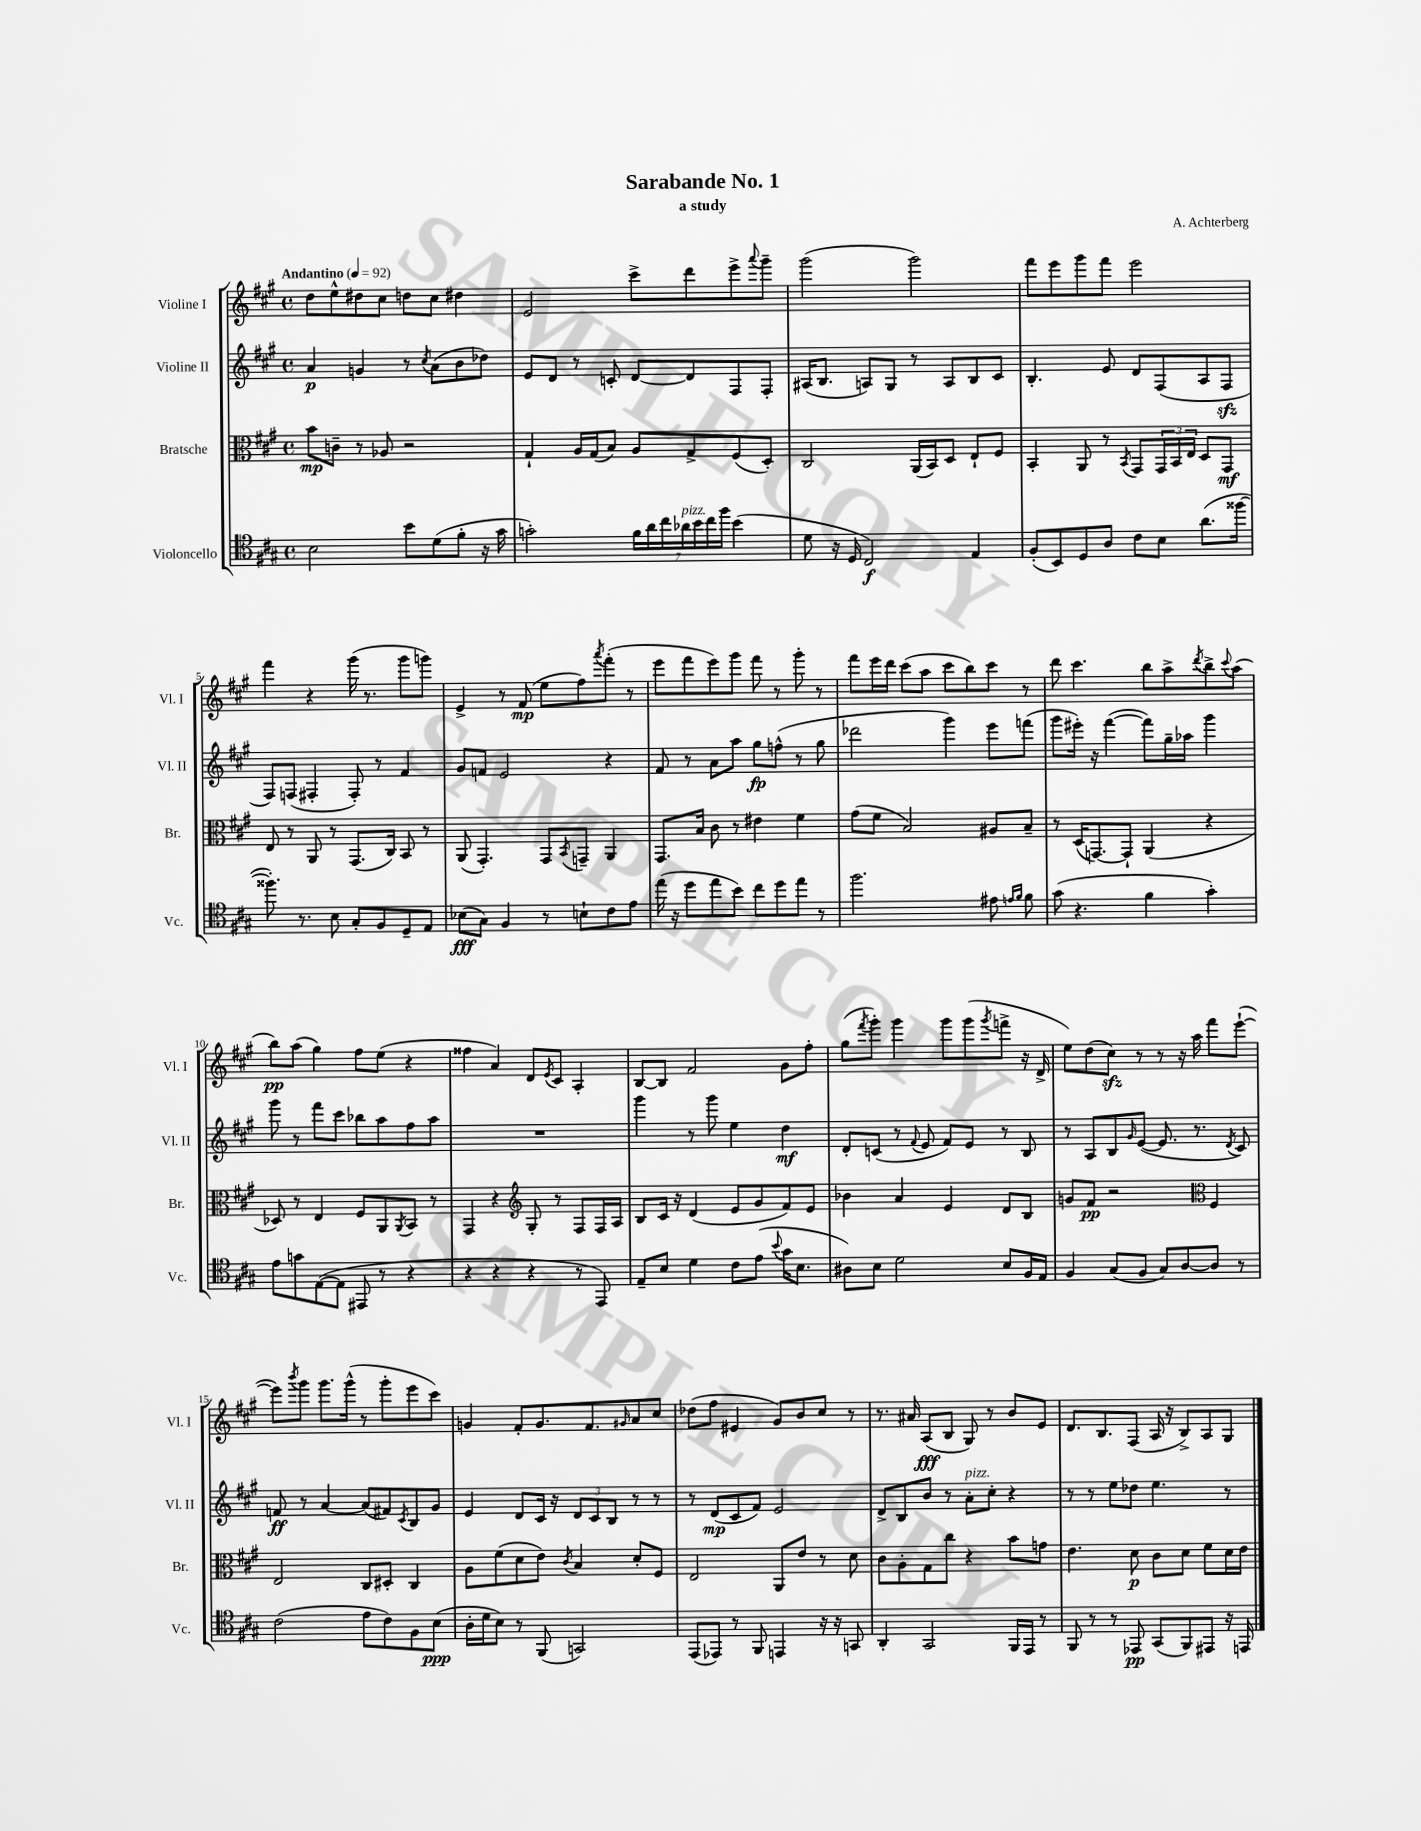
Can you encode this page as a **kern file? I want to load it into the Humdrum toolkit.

**kern	**dynam	**kern	**dynam	**kern	**dynam	**kern	**dynam
*part4	*part4	*part3	*part3	*part2	*part2	*part1	*part1
*staff4	*staff4	*staff3	*staff3	*staff2	*staff2	*staff1	*staff1
*I"Violoncello	*	*I"Bratsche	*	*I"Violine II	*	*I"Violine I	*
*I'Vc.	*	*I'Br.	*	*I'Vl. II	*	*I'Vl. I	*
*clefC4	*	*clefC3	*	*clefG2	*	*clefG2	*
*k[f#c#g#]	*	*k[f#c#g#]	*	*k[f#c#g#]	*	*k[f#c#g#]	*
*M4/4	*	*M4/4	*	*M4/4	*	*M4/4	*
*met(c)	*	*met(c)	*	*met(c)	*	*met(c)	*
*MM92	*	*MM92	*	*MM92	*	*MM92	*
=1	=1	=1	=1	=1	=1	=1	=1
!	!	!	!	!	!	!LO:TX:a:B:t=Andantino	!
2B\	.	8b\L	mp	4a/	p	8dd\L	.
.	.	8cn~\J	.	.	.	8ee^^\	.
.	.	8r	.	4gn/	.	8dd#X\	.
.	.	8A-X/	.	.	.	8cc#\J	.
8b\L	.	2r	.	8r	.	8ddn\L	.
.	.	.	.	8qcc#/	.	.	.
(8d\	.	.	.	(8a\L	.	8cc#\J	.
8f#'\J	.	.	.	8b\	.	4dd#X\	.
16r	.	.	.	8dd-X\J)	.	.	.
16g#\	.	.	.	.	.	.	.
=2	=2	=2	=2	=2	=2	=2	=2
2gn'\)	.	4G#`/	.	8e/L	.	2e/	.
.	.	.	.	8d/J	.	.	.
.	.	16A/LL	.	8r	.	.	.
.	.	(16G#/J	.	.	.	.	.
.	.	8B/J)	.	8cn'/	.	.	.
28f#\LL	.	8A/L	.	[8d/L	.	8ccc#^\L	.
28a\	.	.	.	.	.	.	.
28cc#\	.	.	.	.	.	.	.
!LO:TX:a:i:t=pizz.	!	!	!	!	!	!	!
28a-X\	.	.	.	.	.	.	.
.	.	8G#^/	.	8d/]	.	8ddd\	.
28b\	.	.	.	.	.	.	.
28cc#\	.	.	.	.	.	.	.
28ff#\JJ	.	.	.	.	.	.	.
(4b\	.	(8F#/	.	8F#/	.	8eee^\	.
.	.	.	.	.	.	8qqaaa/	.
.	.	8D'/J)	.	8F#'/J	.	8ggg#~\J	.
=3	=3	=3	=3	=3	=3	=3	=3
8d\	.	2C#/	.	(16A#X/KL	.	(2ggg#\	.
.	.	.	.	8.B/J	.	.	.
16r	.	.	.	.	.	.	.
16D/	.	.	.	.	.	.	.
2C#/)	f	.	.	8An/L)	.	.	.
.	.	.	.	8G#/J	.	.	.
.	.	(16AA/LL	.	8r	.	2ggg#\)	.
.	.	16BB/J)	.	.	.	.	.
.	.	8D/J	.	8A/L	.	.	.
4E/	.	8E`/L	.	8B/	.	.	.
.	.	8F#/J	.	8c#/J	.	.	.
=4	=4	=4	=4	=4	=4	=4	=4
(8F#'/L	.	4BB'/	.	4.B'/	.	8fff#\L	.
8BB/)	.	.	.	.	.	8eee\	.
8D/	.	8AA/	.	.	.	8ggg#\	.
8A/J	.	8r	.	8e/	.	8fff#\J	.
.	.	8qBB/	.	.	.	.	.
8c#\L	.	8GG#/L	.	8d/L	.	2eee\	.
8B\J	.	24GG#/L	.	(8F#/	.	.	.
.	.	24BB/	.	.	.	.	.
.	.	24E/JJ	.	.	.	.	.
(8.a\L	.	8D/L	.	8A/	.	.	.
.	.	8GG#/J	mf	8F#zz/J	.	.	.
[16ff##X\Jk	.	.	.	.	.	.	.
!!LO:LB:g=z
=5	=5	=5	=5	=5	=5	=5	=5
8.ff##X'\])	.	8E/	.	8F#/L)	.	4fff#\	.
.	.	8r	.	(8Fn/J	.	.	.
8.r	.	.	.	.	.	.	.
.	.	8AA/	.	4F#X'/	.	4r	.
8B\	.	8r	.	.	.	.	.
8G#'/L	.	(8.GG#/L	.	8F#'/)	.	(16ggg#\	.
.	.	.	.	.	.	8.r	.
8F#/	.	.	.	8r	.	.	.
.	.	16C#/Jk)	.	.	.	.	.
8D~/	.	8BB/	.	4f#/	.	8ggg#\L	.
8E/J	.	8r	.	.	.	8gggn\J)	.
=6	=6	=6	=6	=6	=6	=6	=6
(8B-X\L	fff	(8AA/	.	8g#/L	.	4e^/	.
8G#\J)	.	4.GG#'/)	.	8fn/J	.	.	.
4F#/	.	.	.	2e/	.	8r	.
.	.	.	.	.	.	(8f#/	mp
8r	.	8GG#/L	.	.	.	8ee\L	.
.	.	8qBB/	.	.	.	.	.
8Bn`\L	.	8GGn~/J	.	.	.	8ff#\)	.
.	.	.	.	.	.	8qaaa/	.
8c#\	.	4AA/	.	4r	.	(8fff#'\J	.
8e\J	.	.	.	.	.	8r	.
=7	=7	=7	=7	=7	=7	=7	=7
(16ee\	.	8.GG#/L	.	8f#/	.	8eee\L	.
16r	.	.	.	.	.	.	.
8dd\L	.	.	.	8r	.	8fff#\	.
.	.	16B/Jk	.	.	.	.	.
8ee\	.	8c#\	.	8a\L	.	8eee\)	.
8b\J)	.	8r	.	8aa\J	.	8ggg#\J	.
8cc#\L	.	4e#X\	.	8gg#\L	fp	8fff#\	.
8dd\	.	.	.	(8ffn^^\J	.	8r	.
8ee\J	.	4f#\	.	8r	.	8ggg#'\	.
8r	.	.	.	8gg#\	.	8r	.
=8	=8	=8	=8	=8	=8	=8	=8
2.ff#\	.	(8g#\L	.	2ddd-X\	.	8fff#\L	.
.	.	8f#\J	.	.	.	16eee\L	.
.	.	.	.	.	.	16ddd\JJ	.
.	.	2B/)	.	.	.	(8ccc#\L	.
.	.	.	.	.	.	8aa\J	.
.	.	.	.	4ggg#\)	.	8ccc#\L	.
.	.	.	.	.	.	8bb\)	.
8e#X\	.	8A#X/L	.	8eee\L	.	8ccc#\J	.
16qqen/LL	.	.	.	.	.	.	.
16qqf#/JJ	.	.	.	.	.	.	.
8f#\	.	8B~/J	.	(8fffn\J	.	8r	.
=9	=9	=9	=9	=9	=9	=9	=9
(8g#\	.	8r	.	8ggg#\L	.	8ddd\	.
4.r	.	(16D/KL	.	16eee#X'\Jk)	.	4.ccc#\	.
.	.	[8.GGn/)	.	16r	.	.	.
.	.	.	.	([4fff#\	.	.	.
.	.	8GG`/J]	.	.	.	.	.
4f#\	.	(4AA/	.	8fff#\L])	.	8bb\L	.
.	.	.	.	16gg#~\L	.	8aa^\	.
.	.	.	.	16aa-X\JJ	.	.	.
.	.	.	.	.	.	8qddd/	.
4g#'\)	.	4r	.	4ggg#\	.	8bb^\	.
.	.	.	.	.	.	8qqccc#/	.
.	.	.	.	.	.	(8aa\J	.
!!LO:LB:g=z
=10	=10	=10	=10	=10	=10	=10	=10
8e\L	.	8D-X/)	.	8ggg#\	.	8bb\L)	pp
8gn\	.	8r	.	8r	.	(8aa\J	.
([8E\	.	4E/	.	8fff#\L	.	4gg#\)	.
8E\J]	.	.	.	8ccc#\J	.	.	.
8EE#X/	.	8F#/L	.	8bb-X\L	.	8ff#\L	.
8r	.	8AA/	.	8aa\	.	(8ee\J	.
.	.	8qAA/	.	.	.	.	.
4r	.	8BB/J	.	8ff#\	.	4r	.
.	.	8r	.	8aa\J	.	.	.
=11	=11	=11	=11	=11	=11	=11	=11
4r	.	4GG#/	.	1r	.	4ff##X\	.
4r	.	4r	.	.	.	4a/)	.
*	*	*clefG2	*	*	*	*	*
4r	.	8G#'/	.	.	.	8d/L	.
.	.	.	.	.	.	8qe/	.
.	.	8r	.	.	.	8c#/J	.
8r	.	8F#/L	.	.	.	4A'/	.
8EE/)	.	16F#/L	.	.	.	.	.
.	.	16A/JJ	.	.	.	.	.
=12	=12	=12	=12	=12	=12	=12	=12
8E~/L	.	8B/L	.	4ggg#\	.	[8B/L	.
8B/J	.	16c#/Jk	.	.	.	8B/J]	.
.	.	16r	.	.	.	.	.
4d\	.	(4d/	.	8r	.	2f#/	.
.	.	.	.	8ggg#\	.	.	.
8c#\L	.	8e/L	.	4ee\	.	.	.
(8e\J	.	8g#/	.	.	.	.	.
8qqb/	.	.	.	.	.	.	.
16g#\KL	.	8f#/)	.	4dd\	mf	8g#\L	.
8.B\J	.	.	.	.	.	.	.
.	.	8e/J	.	.	.	8ff#'\J	.
=13	=13	=13	=13	=13	=13	=13	=13
8A#X\L)	.	4b-X\	.	8d'/L	.	(8gg#\L	.
.	.	.	.	.	.	8qfff#/	.
8B\J	.	.	.	(8cn/J	.	8ggg#'\J)	.
2d\	.	4a/	.	8r	.	4ggg#\	.
.	.	.	.	8qqf#/	.	.	.
.	.	.	.	8e/	.	.	.
.	.	4e/	.	8f#/L)	.	8ggg#\L	.
.	.	.	.	8e/J	.	(8ggg#\	.
.	.	.	.	.	.	8qggg#/	.
8B/L	.	8d/L	.	8r	.	8fffn^\J	.
16F#/L	.	8B/J	.	8B/	.	16r	.
16E/JJ	.	.	.	.	.	16d^/	.
=14	=14	=14	=14	=14	=14	=14	=14
4F#/	.	8gn/L	.	8r	.	8ee\L)	.
.	.	8f#/J	pp	8A/L	.	(8dd\	.
(8G#/L	.	2r	.	8B/	.	8cc#zz\J)	.
.	.	.	.	16qqg#/	.	.	.
8F#/J	.	.	.	([8e/J	.	8r	.
8G#/L)	.	.	.	8.e/]	.	8r	.
[8A/	.	.	.	.	.	16r	.
.	.	.	.	8.r	.	16aa\	.
*	*	*clefC3	*	*	*	*	*
8A/J]	.	4F#/	.	.	.	8fff#\L	.
.	.	.	.	8qd/	.	.	.
8r	.	.	.	8c#/)	.	([8eee`\J	.
!!LO:LB:g=z
=15	=15	=15	=15	=15	=15	=15	=15
(2c#\	.	2E/	.	8fn/	ff	8eee\L])	.
.	.	.	.	.	.	8qbbb/	.
.	.	.	.	8r	.	8ggg#\J	.
.	.	.	.	[4a/	.	8.ggg#\L	.
.	.	.	.	.	.	(16ggg#^^\Jk	.
8e\L	.	8C#/L	.	(8a/L]	.	8r	.
8c#\)	.	8D#X'/J	.	8f#X/)	.	8ggg#'\L	.
.	.	.	.	8qc#/	.	.	.
8F#\	.	4C#/	.	8B/	.	8eee\	.
(8B\J	ppp	.	.	8g#/J	.	8ccc#\J)	.
=16	=16	=16	=16	=16	=16	=16	=16
16A'\LL	.	8A\L	.	4e/	.	4gn/	.
16d\J	.	.	.	.	.	.	.
8B\J)	.	(8f#\	.	.	.	.	.
8r	.	8d\	.	8d/L	.	8f#'/L	.
(8FF#/	.	8e\J)	.	16c#/Jk	.	8.g/	.
.	.	.	.	16r	.	.	.
.	.	8qc#/	.	.	.	.	.
2GGn/)	.	4B/	.	12d/L	.	.	.
.	.	.	.	.	.	8.f#/	.
.	.	.	.	12c#/	.	.	.
.	.	.	.	12B/J	.	.	.
.	.	.	.	.	.	16qqg#X/	.
.	.	8d'/L	.	8r	.	8a/	.
.	.	8F#/J	.	8r	.	8cc#/J	.
=17	=17	=17	=17	=17	=17	=17	=17
(8EE/L	.	2E/	.	8r	.	(8dd-X\L	.
8EE-X/J)	.	.	.	(8d/L	mp	8ff#\J	.
8r	.	.	.	8c#/	.	4e#X/	.
8FF#/	.	.	.	8f#/J)	.	.	.
4EEn/	.	8AA/L	.	2e/	.	8g#/L)	.
.	.	8e/J	.	.	.	8b/	.
16r	.	8r	.	.	.	8cc#/J	.
16r	.	.	.	.	.	.	.
8GGn/	.	8d\	.	.	.	8r	.
=18	=18	=18	=18	=18	=18	=18	=18
4AA'/	.	8c#\L	.	8d^/L	.	8.r	.
.	.	8A'\	.	8B/	.	.	.
.	.	.	.	.	.	16a#X/	.
2GG#/	.	8G#\	.	8b/J	.	(8A/L	fff
.	.	8cc#\J	.	8r	.	8B/J	.
!	!	!	!	!LO:TX:a:i:t=pizz.	!	!	!
.	.	4r	.	8a'\L	.	8G#/)	.
.	.	.	.	8cc#'\J	.	8r	.
16FF#/LL	.	8b\L	.	4r	.	8b/L	.
16EE/JJ	.	.	.	.	.	.	.
8r	.	8gn\J	.	.	.	8e/J	.
=19	=19	=19	=19	=19	=19	=19	=19
8FF#/	.	4.e\	.	8r	.	8.d/L	.
8r	.	.	.	8r	.	.	.
.	.	.	.	.	.	8.B/	.
8r	.	.	.	8ee\L	.	.	.
8EE-X/	pp	8d\	p	8dd-X\J	.	(8F#/J	.
(8GG#/L	.	8c#\L	.	4.ee\	.	16A/	.
.	.	.	.	.	.	16r	.
8FF#/)	.	8d\J	.	.	.	8B^/L)	.
8EE#X/J	.	8f#\L	.	.	.	8A/	.
16r	.	16d\L	.	8r	.	8G#/J	.
16EEn/	.	16e\JJ	.	.	.	.	.
==	==	==	==	==	==	==	==
*-	*-	*-	*-	*-	*-	*-	*-
